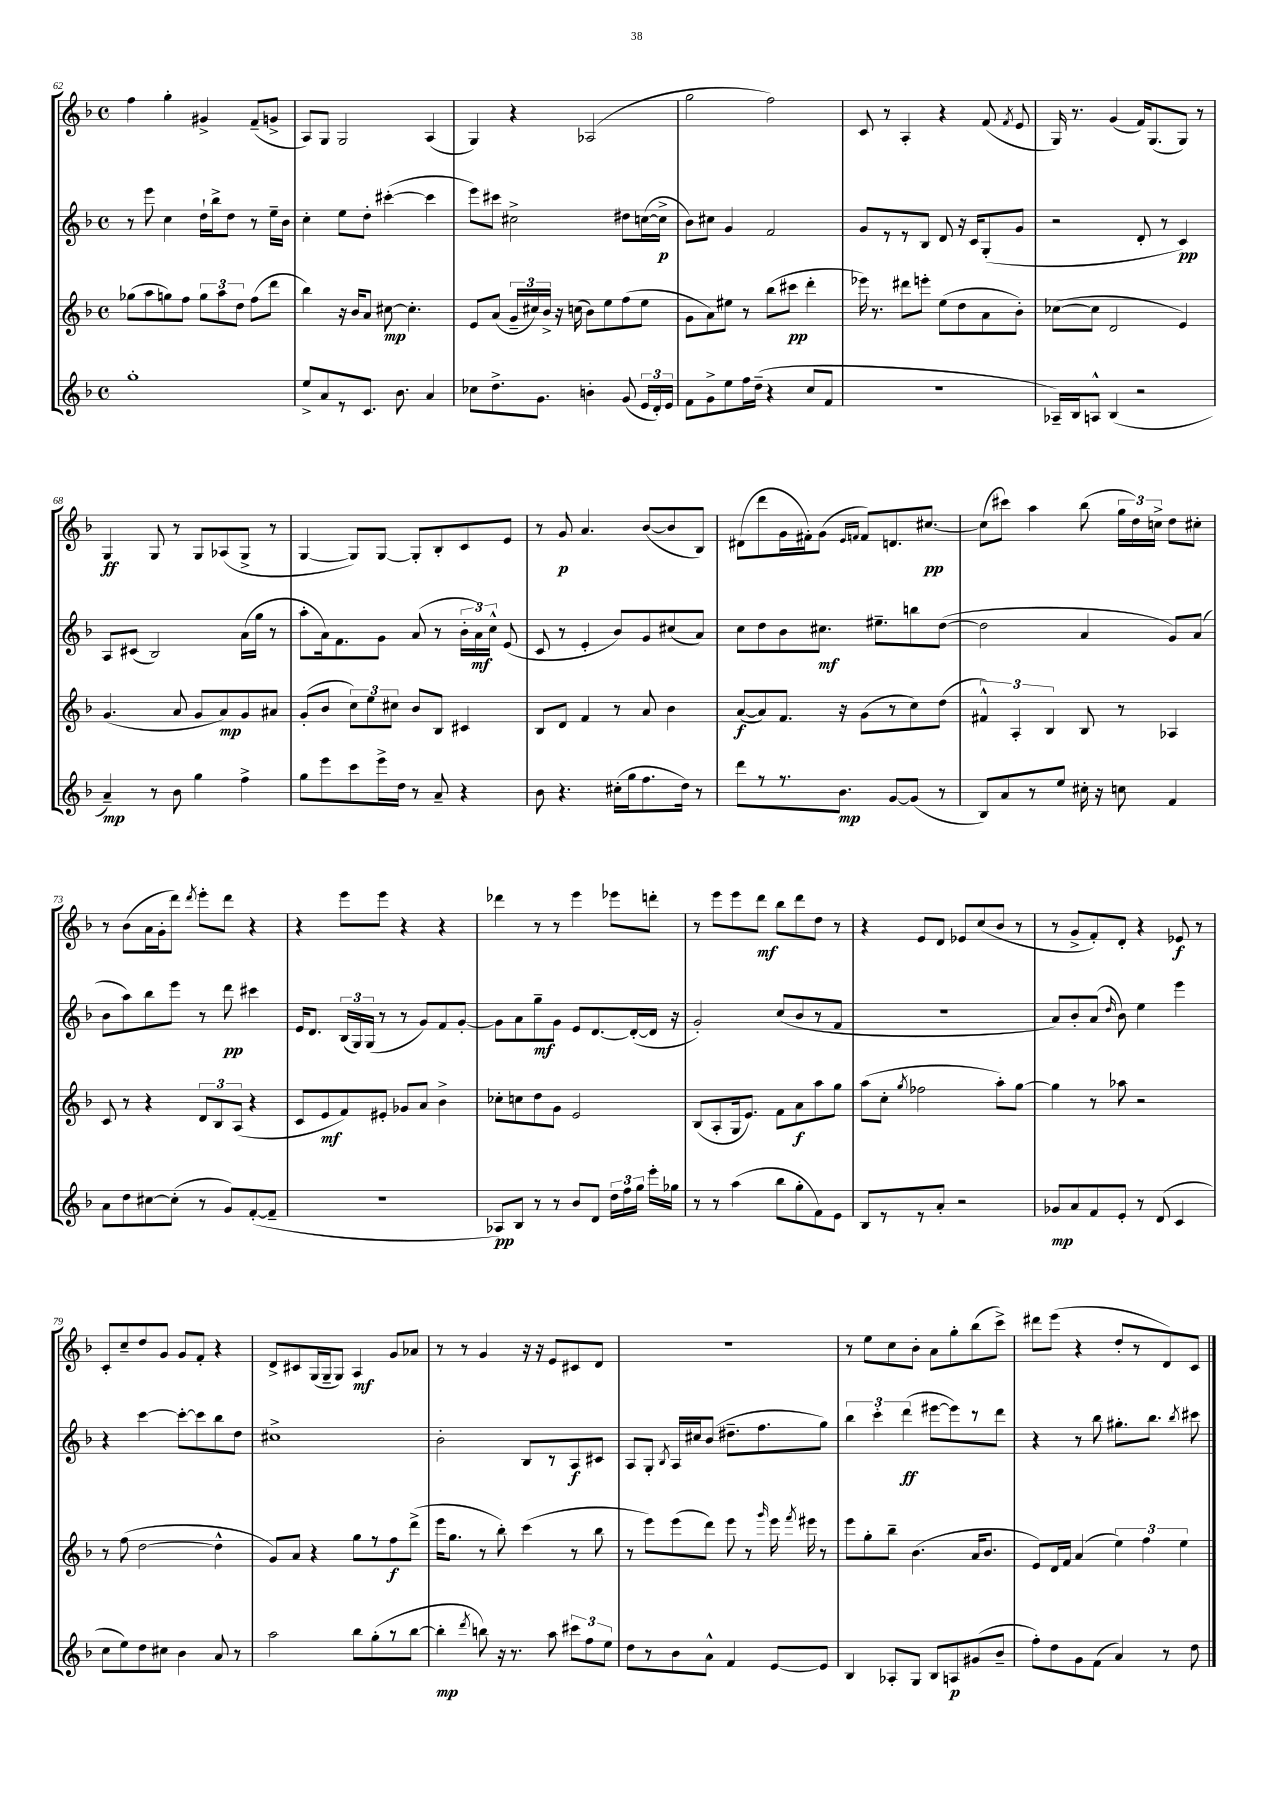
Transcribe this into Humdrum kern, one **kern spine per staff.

**kern	**dynam	**kern	**dynam	**kern	**dynam	**kern	**dynam
*part4	*part4	*part3	*part3	*part2	*part2	*part1	*part1
*staff4	*staff4	*staff3	*staff3	*staff2	*staff2	*staff1	*staff1
*clefG2	*	*clefG2	*	*clefG2	*	*clefG2	*
*k[b-]	*	*k[b-]	*	*k[b-]	*	*k[b-]	*
*M4/4	*	*M4/4	*	*M4/4	*	*M4/4	*
*met(c)	*	*met(c)	*	*met(c)	*	*met(c)	*
=62	=62	=62	=62	=62	=62	=62	=62
1gg'	.	(8gg-X\L	.	8r	.	4ff\	.
.	.	8aa\	.	8eee\	.	.	.
.	.	8ggn\)	.	4cc\	.	4gg'\	.
.	.	8ff\J	.	.	.	.	.
.	.	12gg\L	.	16dd`\LL	.	4g#X^/	.
.	.	.	.	16bb-^\J	.	.	.
.	.	12aa\	.	.	.	.	.
.	.	.	.	8dd\J	.	.	.
.	.	12dd\J	.	.	.	.	.
.	.	(8ff\L	.	8r	.	(8f~/L	.
.	.	8ddd\J	.	16ee~\LL	.	8gn^/J	.
.	.	.	.	16b-\JJ	.	.	.
=63	=63	=63	=63	=63	=63	=63	=63
8ee^/L	.	4bb-\)	.	4cc'\	.	8A/L)	.
8a/	.	.	.	.	.	8G/J	.
8r	.	16r	.	8ee\L	.	2G/	.
.	.	16b-/KL	.	.	.	.	.
8.c/J	.	8a/J	.	8dd'\J	.	.	.
.	.	[8cc#X\	mp	([4ccc#X'\	.	.	.
8.b-\	.	.	.	.	.	.	.
.	.	4.cc#'\]	.	.	.	.	.
4a/	.	.	.	4ccc#\]	.	(4A/	.
=64	=64	=64	=64	=64	=64	=64	=64
8cc-X\L	.	8e/L	.	8eee\L)	.	4G/)	.
8.dd^\	.	(8a/J	.	8ccc#X\J	.	.	.
.	.	24g~/LL	.	2cc#X^\	.	4r	.
.	.	24cc#X/)	.	.	.	.	.
8.g\J	.	.	.	.	.	.	.
.	.	24b-^/JJ	.	.	.	.	.
.	.	16r	.	.	.	.	.
.	.	(16ccn\	.	.	.	.	.
4bn'\	.	8b-\L)	.	.	.	(2A-X/	.
.	.	8ee\	.	.	.	.	.
(8g/	.	(8ff\	.	8dd#X\L	.	.	.
24e/LL	.	8ee\J	.	([16ccn\L	.	.	.
24d'/)	.	.	.	.	.	.	.
.	.	.	.	16cc^\JJ]	p	.	.
24e/JJ	.	.	.	.	.	.	.
=65	=65	=65	=65	=65	=65	=65	=65
8f\L	.	8g\L	.	8b-\L)	.	2gg\	.
8g^\	.	8a\)	.	8cc#X\J	.	.	.
8ee\	.	8ee#X\J	.	4g/	.	.	.
16ff\L	.	8r	.	.	.	.	.
(16dd~\JJ	.	.	.	.	.	.	.
4r	.	(8bb-\L	.	2f/	.	2ff\)	.
.	.	8ccc#X\J	pp	.	.	.	.
8cc/L	.	4ddd'\	.	.	.	.	.
8f/J	.	.	.	.	.	.	.
=66	=66	=66	=66	=66	=66	=66	=66
1r	.	16eee-X\)	.	8g/L	.	8c/	.
.	.	8.r	.	.	.	.	.
.	.	.	.	8r	.	8r	.
.	.	8ddd#X\L	.	8r	.	4A'/	.
.	.	8eeen'\J	.	8B-/J	.	.	.
.	.	(8ee\L	.	8d/	.	4r	.
.	.	8dd\	.	16r	.	.	.
.	.	.	.	16c/KL	.	.	.
.	.	8a\	.	(8G'/	.	(8f/	.
.	.	.	.	.	.	8qf/	.
.	.	8b-'\J)	.	8g/J	.	8e/	.
=67	=67	=67	=67	=67	=67	=67	=67
16A-X~/LL)	.	([8cc-X\L	.	2r	.	16G/)	.
16B-/J	.	.	.	.	.	8.r	.
8An^^/J	.	8cc-\J]	.	.	.	.	.
(4B-/	.	2d/	.	.	.	(4g/	.
2r	.	.	.	8d'/	.	16f/KL)	.
.	.	.	.	.	.	(8.G/	.
.	.	.	.	8r	.	.	.
.	.	4e/)	.	4c/)	pp	8G/J)	.
.	.	.	.	.	.	8r	.
!!LO:LB:g=z
=68	=68	=68	=68	=68	=68	=68	=68
4a~/)	mp	(4.g/	.	8A/L	.	4G/	ff
.	.	.	.	(8c#X/J	.	.	.
8r	.	.	.	2B-/)	.	8G/	.
8b-\	.	8a/	.	.	.	8r	.
4gg\	.	8g/L	.	.	.	8G/L	.
.	.	8a/)	mp	.	.	(8A-X/	.
4ff^\	.	8g/	.	(16a\LL	.	8G^/J	.
.	.	.	.	16gg\JJ	.	.	.
.	.	8a#X/J	.	8r	.	8r	.
=69	=69	=69	=69	=69	=69	=69	=69
8gg\L	.	(8g'/L	.	8aa'\L	.	[4G/	.
8eee\	.	8b-/J	.	16a\k)	.	.	.
.	.	.	.	8.f\	.	.	.
8ccc\	.	12cc\L)	.	.	.	8G/L])	.
.	.	12ee\	.	.	.	.	.
16eee^\L	.	.	.	8g\J	.	[8G/J	.
.	.	12cc#X\J	.	.	.	.	.
16dd\JJ	.	.	.	.	.	.	.
8r	.	8b-/L	.	(8a/	.	8G'/L]	.
8a~/	.	8B-/J	.	8r	.	8B-'/	.
4r	.	4c#X/	.	24b-'\LL	.	8c/	.
.	.	.	.	24a\)	mf	.	.
.	.	.	.	24cc^^\JJ	.	.	.
.	.	.	.	(8e/	.	8e/J	.
=70	=70	=70	=70	=70	=70	=70	=70
8b-\	.	8B-/L	.	8c/	.	8r	.
4.r	.	8d/J	.	8r	.	8g/	p
.	.	4f/	.	4e'/	.	4.a/	.
(16cc#X'\LL	.	8r	.	8b-/L)	.	.	.
16gg\J	.	.	.	.	.	.	.
8.ff\	.	8a/	.	8g/	.	([8b-/L	.
.	.	4b-\	.	(8cc#X/	.	8b-/]	.
16dd\Jk)	.	.	.	.	.	.	.
8r	.	.	.	8a/J)	.	8B-/J)	.
=71	=71	=71	=71	=71	=71	=71	=71
8ddd\L	.	([8a/L	f	8cc\L	.	(8d#X\L	.
8r	.	8a/])	.	8dd\	.	8ddd\	.
8.r	.	8.f/J	.	8b-\	.	16g\L	.
.	.	.	.	.	.	16f#X'\J)	.
.	.	.	.	8.cc#X\J	mf	(8g\J	.
8.b-\J	mp	16r	.	.	.	.	.
.	.	.	.	.	.	16qqe/LL	.
.	.	.	.	.	.	16qqfn/JJ	.
.	.	(8g\L	.	.	.	8f/L)	.
.	.	.	.	8.ee#X~\L	.	.	.
[8g/L	.	8r	.	.	.	8.dn/	.
(8g/J]	.	8cc\)	.	8bbn\	.	.	.
.	.	.	.	.	.	[8.cc#X/J	pp
8r	.	(8dd\J	.	([8dd\J	.	.	.
=72	=72	=72	=72	=72	=72	=72	=72
8B-/L)	.	6f#X^^/)	.	2dd\]	.	(8cc#\L]	.
8a/	.	.	.	.	.	8ccc#X\J)	.
.	.	6A'/	.	.	.	.	.
8r	.	.	.	.	.	4aa\	.
.	.	6B-/	.	.	.	.	.
8ee/J	.	.	.	.	.	.	.
16cc#X'\	.	8B-/	.	4a/	.	(8bb-\	.
16r	.	.	.	.	.	.	.
8ccn\	.	8r	.	.	.	24gg\LL	.
.	.	.	.	.	.	24dd\)	.
.	.	.	.	.	.	24ccn^\JJ	.
4f/	.	4A-X/	.	8g/L)	.	8dd\L	.
.	.	.	.	(8a/J	.	8cc#X'\J	.
!!LO:LB:g=z
=73	=73	=73	=73	=73	=73	=73	=73
8a\L	.	8c/	.	8b-\L	.	8r	.
8dd\	.	8r	.	8aa\)	.	(8b-\L	.
[8cc#X\	.	4r	.	8bb-\	.	16a\L	.
.	.	.	.	.	.	16g'\J	.
(8cc#'\J]	.	.	.	8eee\J	.	8ddd\J)	.
.	.	.	.	.	.	8qddd/	.
8r	.	12d/L	.	8r	.	8eee'\L	.
.	.	12B-/	.	.	.	.	.
8g/L)	.	.	.	8ddd\	pp	8ddd\J	.
.	.	(12A/J	.	.	.	.	.
([8f'/	.	4r	.	4ccc#X\	.	4r	.
8f~/J]	.	.	.	.	.	.	.
=74	=74	=74	=74	=74	=74	=74	=74
1r	.	8c/L	.	16e/KL	.	4r	.
.	.	.	.	8.d/J	.	.	.
.	.	8e/	mf	.	.	.	.
.	.	8f/)	.	(24B-/LL	.	8eee\L	.
.	.	.	.	24G/)	.	.	.
.	.	.	.	(24G/JJ	.	.	.
.	.	8e#X'/J	.	8r	.	8eee\J	.
.	.	8g-X/L	.	8r	.	4r	.
.	.	8a/J	.	8g/L)	.	.	.
.	.	4b-^\	.	8f/	.	4r	.
.	.	.	.	[8g'/J	.	.	.
=75	=75	=75	=75	=75	=75	=75	=75
8A-X/L)	pp	8cc-X'\L	.	8g\L]	.	4ddd-X\	.
8B-/J	.	8ccn\	.	8a\	.	.	.
8r	.	8dd\	.	8gg~\	mf	8r	.
8r	.	8g\J	.	8g\J	.	8r	.
8b-/L	.	2e/	.	8e/L	.	4eee\	.
8d/J	.	.	.	[8.d/	.	.	.
24dd\LL	.	.	.	.	.	8eee-X\L	.
24ff\	.	.	.	.	.	.	.
.	.	.	.	(16d'/L_	.	.	.
24gg\JJ	.	.	.	.	.	.	.
16eee'\LL	.	.	.	16d/JJ]	.	8dddn'\J	.
16gg-X\JJ	.	.	.	16r	.	.	.
=76	=76	=76	=76	=76	=76	=76	=76
8r	.	(8B-/L	.	2g'/)	.	8r	.
8r	.	8A'/	.	.	.	8eee\L	.
(4aa\	.	16G/k	.	.	.	8eee\	.
.	.	8.e/J)	.	.	.	.	.
.	.	.	.	.	.	8ddd\J	mf
8bb-\L	.	8f\L	.	(8cc/L	.	8bb-\L	.
8gg'\	.	8a\	f	8b-/	.	8ddd\	.
8f\)	.	8aa\	.	8r	.	8dd\J	.
8e\J	.	8gg\J	.	8f/J	.	8r	.
=77	=77	=77	=77	=77	=77	=77	=77
8B-/L	.	(8aa\L	.	1r	.	4r	.
8r	.	8cc'\J	.	.	.	.	.
.	.	8qgg/	.	.	.	.	.
8r	.	2ff-X\	.	.	.	8e/L	.
8a'/J	.	.	.	.	.	8d/J	.
2r	.	.	.	.	.	8e-X/L	.
.	.	.	.	.	.	(8cc/	.
.	.	8aa'\L)	.	.	.	8b-/J	.
.	.	[8gg\J	.	.	.	8r	.
=78	=78	=78	=78	=78	=78	=78	=78
8g-X/L	mp	4gg\]	.	8a/L)	.	8r	.
8a/	.	.	.	8b-'/	.	8g^/L	.
8f/	.	8r	.	(8a/J	.	8f'/)	.
.	.	.	.	16qqdd/	.	.	.
8e'/J	.	8aa-X\	.	8b-\)	.	8d'/J	.
8r	.	2r	.	4ee\	.	4r	.
(8d/	.	.	.	.	.	.	.
4c/	.	.	.	4eee\	.	8e-X/	f
.	.	.	.	.	.	8r	.
!!LO:LB:g=z
=79	=79	=79	=79	=79	=79	=79	=79
8cc\L	.	8r	.	4r	.	8c'/L	.
8ee\)	.	(8ff\	.	.	.	8cc~/	.
8dd\	.	[2dd\	.	[4ccc\	.	8dd/	.
8cc#X\J	.	.	.	.	.	8g/J	.
4b-\	.	.	.	8ccc'\L_	.	8g/L	.
.	.	.	.	8ccc\]	.	8f'/J	.
8a/	.	4dd^^\]	.	8bb-\	.	4r	.
8r	.	.	.	8dd\J	.	.	.
=80	=80	=80	=80	=80	=80	=80	=80
2aa\	.	8g/L)	.	1cc#X^	.	8d^/L	.
.	.	8a/J	.	.	.	8c#X/	.
.	.	4r	.	.	.	(16G/L	.
.	.	.	.	.	.	16G~/J	.
.	.	.	.	.	.	8G/J)	.
8bb-\L	.	8gg\L	.	.	.	4A/	mf
(8gg'\	.	8r	.	.	.	.	.
8r	.	8ff\	f	.	.	8g/L	.
[8bb-\J	.	(8ddd^\J	.	.	.	8a-X/J	.
=81	=81	=81	=81	=81	=81	=81	=81
4bb-'\]	mp	16eee\KL	.	2b-'\	.	8r	.
.	.	8.gg\J	.	.	.	.	.
.	.	.	.	.	.	8r	.
8qddd/	.	.	.	.	.	.	.
8bbn\)	.	8r	.	.	.	4g/	.
16r	.	8bb-'\)	.	.	.	.	.
8.r	.	.	.	.	.	.	.
.	.	(4ccc\	.	8B-/L	.	16r	.
.	.	.	.	.	.	16r	.
8aa\	.	.	.	8r	.	8e/L	.
12ccc#X\L	.	8r	.	8A/	f	8c#X/	.
12ff\	.	.	.	.	.	.	.
.	.	8bb-\	.	8c#X/J	.	8d/J	.
12ee\J	.	.	.	.	.	.	.
=82	=82	=82	=82	=82	=82	=82	=82
8dd\L	.	8r	.	8A/L	.	1r	.
8r	.	8eee\L)	.	8G'/J	.	.	.
.	.	.	.	8qB-/	.	.	.
8b-\	.	(8eee\	.	16A/LL	.	.	.
.	.	.	.	16cc#X/J	.	.	.
8a^^\J	.	8ddd\J)	.	(8b-/J	.	.	.
4f/	.	8eee\	.	8.dd#X~\L	.	.	.
.	.	8r	.	.	.	.	.
.	.	.	.	8.ff\	.	.	.
.	.	16qqggg/	.	.	.	.	.
[8e/L	.	16eee\	.	.	.	.	.
.	.	8qfff/	.	.	.	.	.
.	.	16eee#X\	.	.	.	.	.
8e/J]	.	8r	.	8gg\J)	.	.	.
=83	=83	=83	=83	=83	=83	=83	=83
4B-/	.	8eee\L	.	6bb-\	.	8r	.
.	.	8gg'\	.	.	.	8ee\L	.
.	.	.	.	6ccc'\	.	.	.
8A-X'/L	.	8bb-~\J	.	.	.	8cc\	.
.	.	.	.	(6ddd\	ff	.	.
8G/J	.	(4.b-\	.	.	.	8b-'\J	.
8B-/L	.	.	.	[8eee#X\L	.	8a\L	.
8An/	p	.	.	8eee#\])	.	8gg'\	.
(8g#X/	.	16a/KL	.	8r	.	(8bb-\	.
.	.	8.b-/J	.	.	.	.	.
8b-~/J	.	.	.	8ddd\J	.	8ccc^\J)	.
=84	=84	=84	=84	=84	=84	=84	=84
8ff'\L)	.	8e/L)	.	4r	.	8ddd#X\L	.
8dd\	.	16d/L	.	.	.	(8eee\J	.
.	.	16f/JJ	.	.	.	.	.
8g\	.	(4a/	.	8r	.	4r	.
(8f\J	.	.	.	8bb-\	.	.	.
4a/)	.	6ee\)	.	8.gg#X'\L	.	8dd'/L	.
.	.	.	.	.	.	8r	.
.	.	6ff\	.	.	.	.	.
.	.	.	.	8.bb-\J	.	.	.
8r	.	.	.	.	.	8d/)	.
.	.	6ee\	.	.	.	.	.
.	.	.	.	8qbb-/	.	.	.
8dd\	.	.	.	8ccc#X\	.	8c/J	.
==	==	==	==	==	==	==	==
*-	*-	*-	*-	*-	*-	*-	*-
